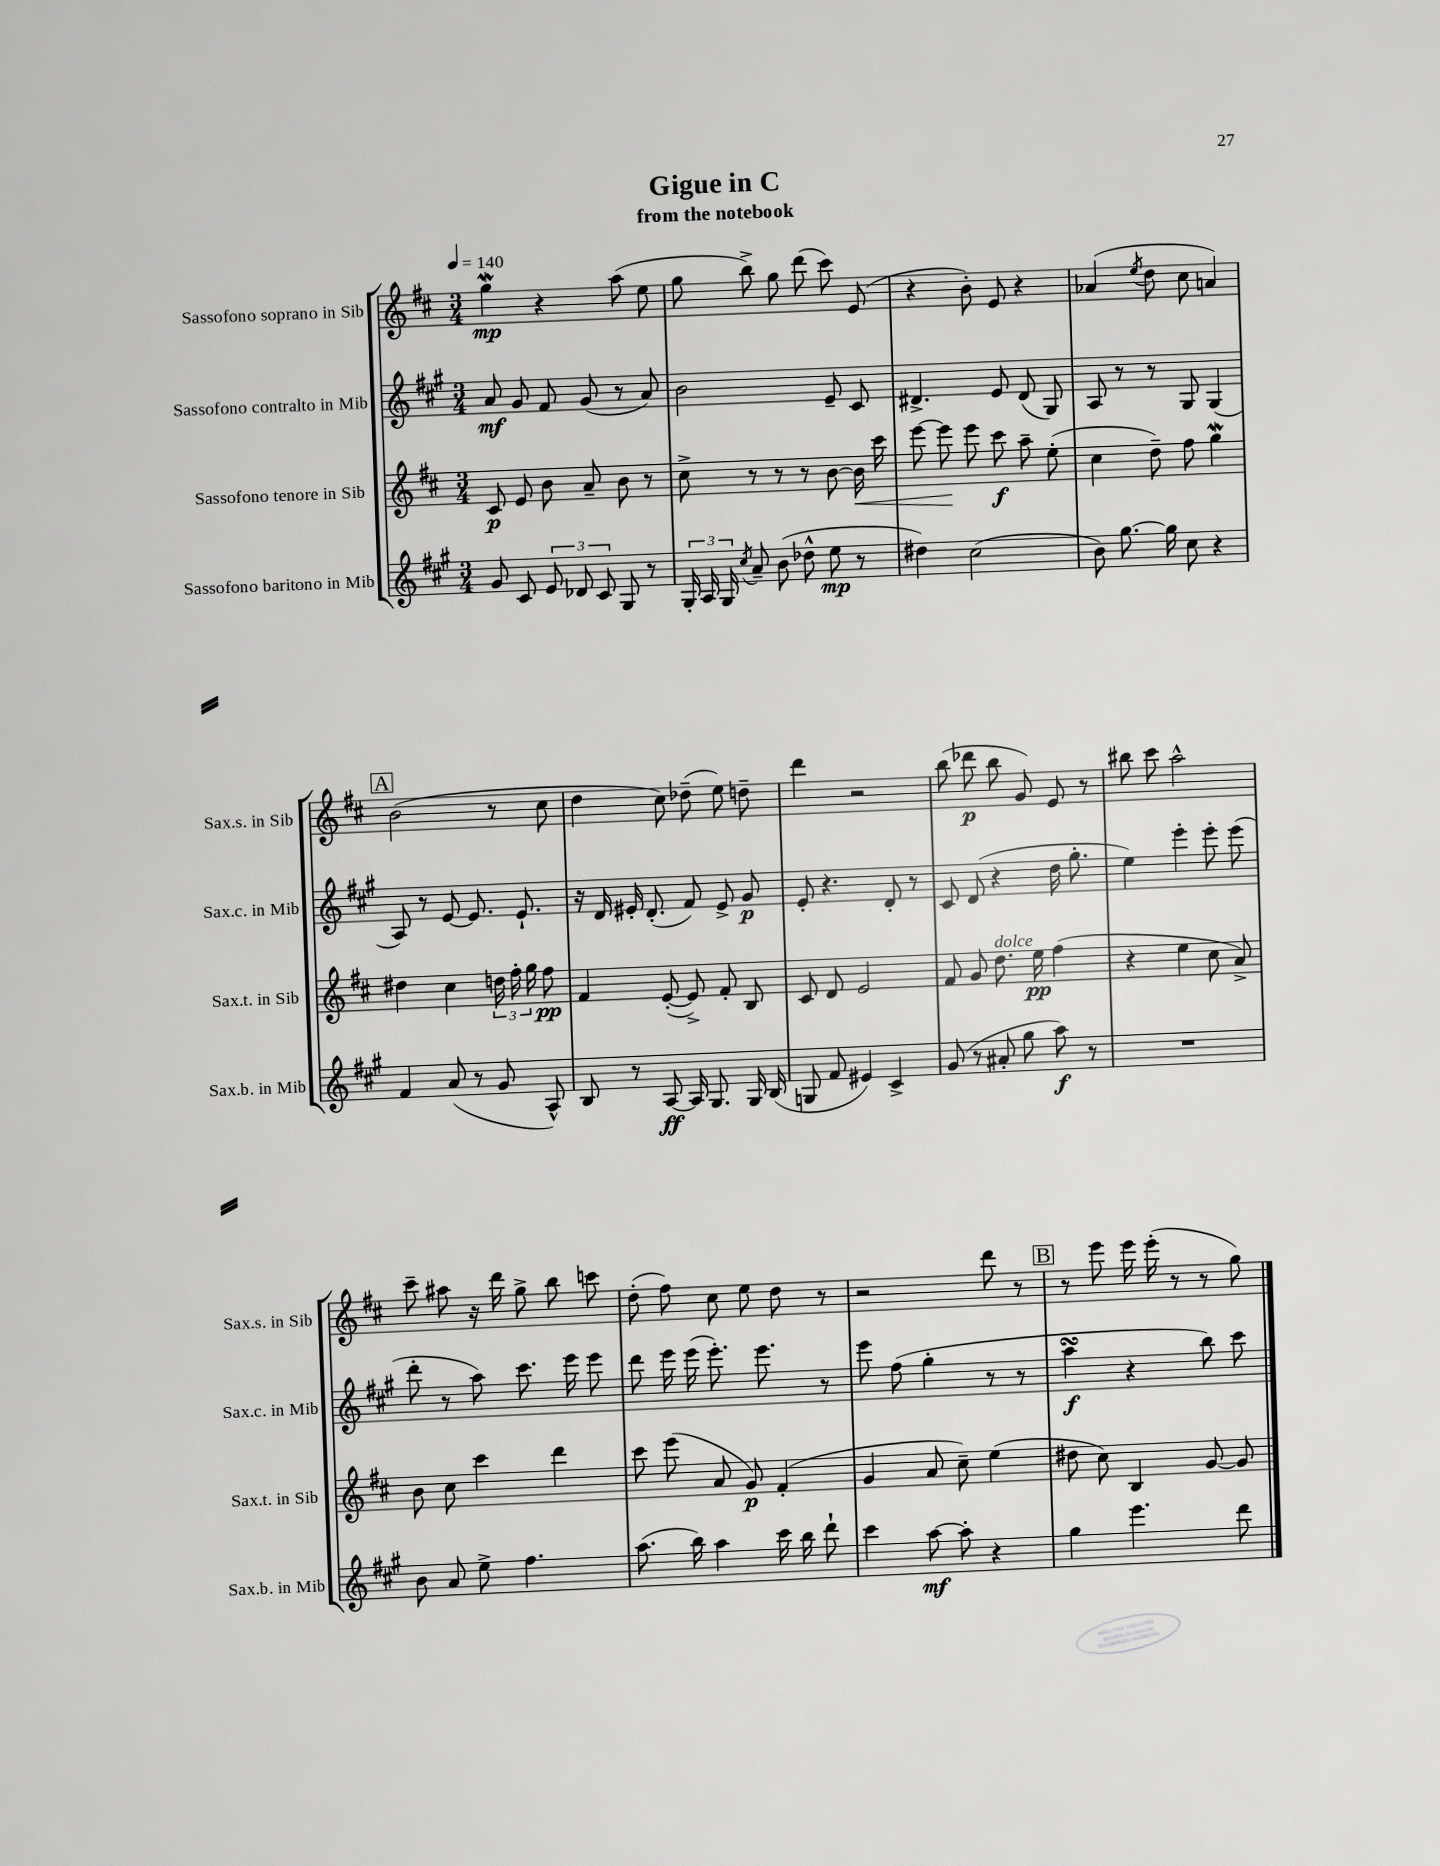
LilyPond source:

\header { title = "Gigue in C" subtitle = "from the notebook" }
<<
\new StaffGroup <<
\new Staff = "s0" \with { instrumentName = "Sassofono soprano in Sib" shortInstrumentName = "Sax.s. in Sib" } {
    \clef treble \key d \major \numericTimeSignature \time 3/4 \tempo 4 = 140
    \autoBeamOff g''4\mordent\mp r4 a''8( e''8 |
    g''8 b''8->) g''8 d'''8( cis'''8) e'8( |
    r4 b'8-.) e'8 r4 |
    aes'4( \acciaccatura { e''8 } d''8 cis''8 a'4) |
    \mark \markup { \box "A" } b'2( r8 cis''8 |
    d''4 cis''8) des''8--( e''8) d''8-- |
    d'''4 r2 |
    b''8( des'''8\p b''8 g'8) e'8 r8 |
    bis''8 cis'''8 a''2-^ |
    cis'''8-- ais''8 r16 d'''16 g''8-> b''8 c'''8 |
    d''8-.( fis''8) cis''8 e''8 d''8 r8 |
    r2 d'''8 r8 |
    \mark \markup { \box "B" } r8 e'''8 e'''16 e'''16-.( r8 r8 g''8) \bar "|." |
}
\new Staff = "s1" \with { instrumentName = "Sassofono contralto in Mib" shortInstrumentName = "Sax.c. in Mib" } {
    \clef treble \key a \major \numericTimeSignature \time 3/4
    \autoBeamOff a'8\mf gis'8 fis'8 gis'8( r8 a'8) |
    b'2 e'8-- cis'8 |
    dis'4.-> e'8 dis'8( gis8) |
    a8 r8 r8 gis8 gis4( |
    \mark \markup { \box "A" } a8) r8 e'8~ e'8. e'8.-! |
    r16 d'16 eis'16-. d'8.-.( fis'8) eis'8-> gis'8\p |
    e'8-. r4. d'8-. r8 |
    cis'8 d'8( r4 d''16 gis''8.-. |
    e''4) e'''4-. e'''8-. e'''8( |
    d'''8-. r8 a''8) cis'''8. e'''16 e'''8 |
    d'''8 e'''16 e'''16( e'''8.-.) e'''8. r8 |
    e'''8 fis''8( gis''4-. r8 r8 |
    \mark \markup { \box "B" } a''4\turn\f r4 b''8) cis'''8 \bar "|." |
}
\new Staff = "s2" \with { instrumentName = "Sassofono tenore in Sib" shortInstrumentName = "Sax.t. in Sib" } {
    \clef treble \key d \major \numericTimeSignature \time 3/4
    \autoBeamOff cis'8\p e'8 b'8 a'8-- b'8 r8 |
    cis''8-> r8 r8 r8 b'8~ b'16\< cis'''16 |
    e'''8~ e'''8\! e'''8 cis'''8\f a''8-- e''8-.( |
    cis''4 d''8--) fis''8 g''4\mordent |
    \mark \markup { \box "A" } dis''4 cis''4 \tuplet 3/2 { d''16 fis''16-. g''16 } fis''8\pp |
    fis'4 e'8~-.( e'8->) fis'8-. b8 |
    cis'8 d'8 e'2 |
    fis'8 g'8 d''8.^\markup { \italic "dolce" } e''16\pp fis''4( |
    r4 e''4 cis''8 a'8->) |
    b'8 cis''8 cis'''4 d'''4 |
    cis'''8 e'''8( a'8 g'8\p) fis'4-.( |
    g'4 a'8 cis''8--) e''4( |
    \mark \markup { \box "B" } dis''8 cis''8) b4 g'8~ g'8 \bar "|." |
}
\new Staff = "s3" \with { instrumentName = "Sassofono baritono in Mib" shortInstrumentName = "Sax.b. in Mib" } {
    \clef treble \key a \major \numericTimeSignature \time 3/4
    \autoBeamOff gis'8 cis'8 \tuplet 3/2 { e'8 des'8 cis'8 } gis8 r8 |
    \tuplet 3/2 { gis16-. a16 gis16 } \acciaccatura { cis''8 } a'8-- b'8( des''8-^ e''8\mp r8 |
    dis''4) cis''2( |
    b'8) gis''8.~ gis''16 cis''8 r4 |
    \mark \markup { \box "A" } fis'4 a'8( r8 gis'8 a8-^) |
    b8 r8 a8~\ff a16 gis8. gis16 b16( |
    g8 fis'8 eis'4) cis'4-> |
    gis'8( r8 ais'8-. gis''8 a''8\f) r8 |
    R2. |
    b'8 a'8 e''8-> fis''4. |
    a''8.( b''16) a''4 cis'''16 b''16 d'''8-! |
    cis'''4 a''8~\mf a''8-. r4 |
    \mark \markup { \box "B" } gis''4 e'''4. d'''8 \bar "|." |
}
>>
>>
\layout { \context { \Score \remove "Bar_number_engraver" } }
